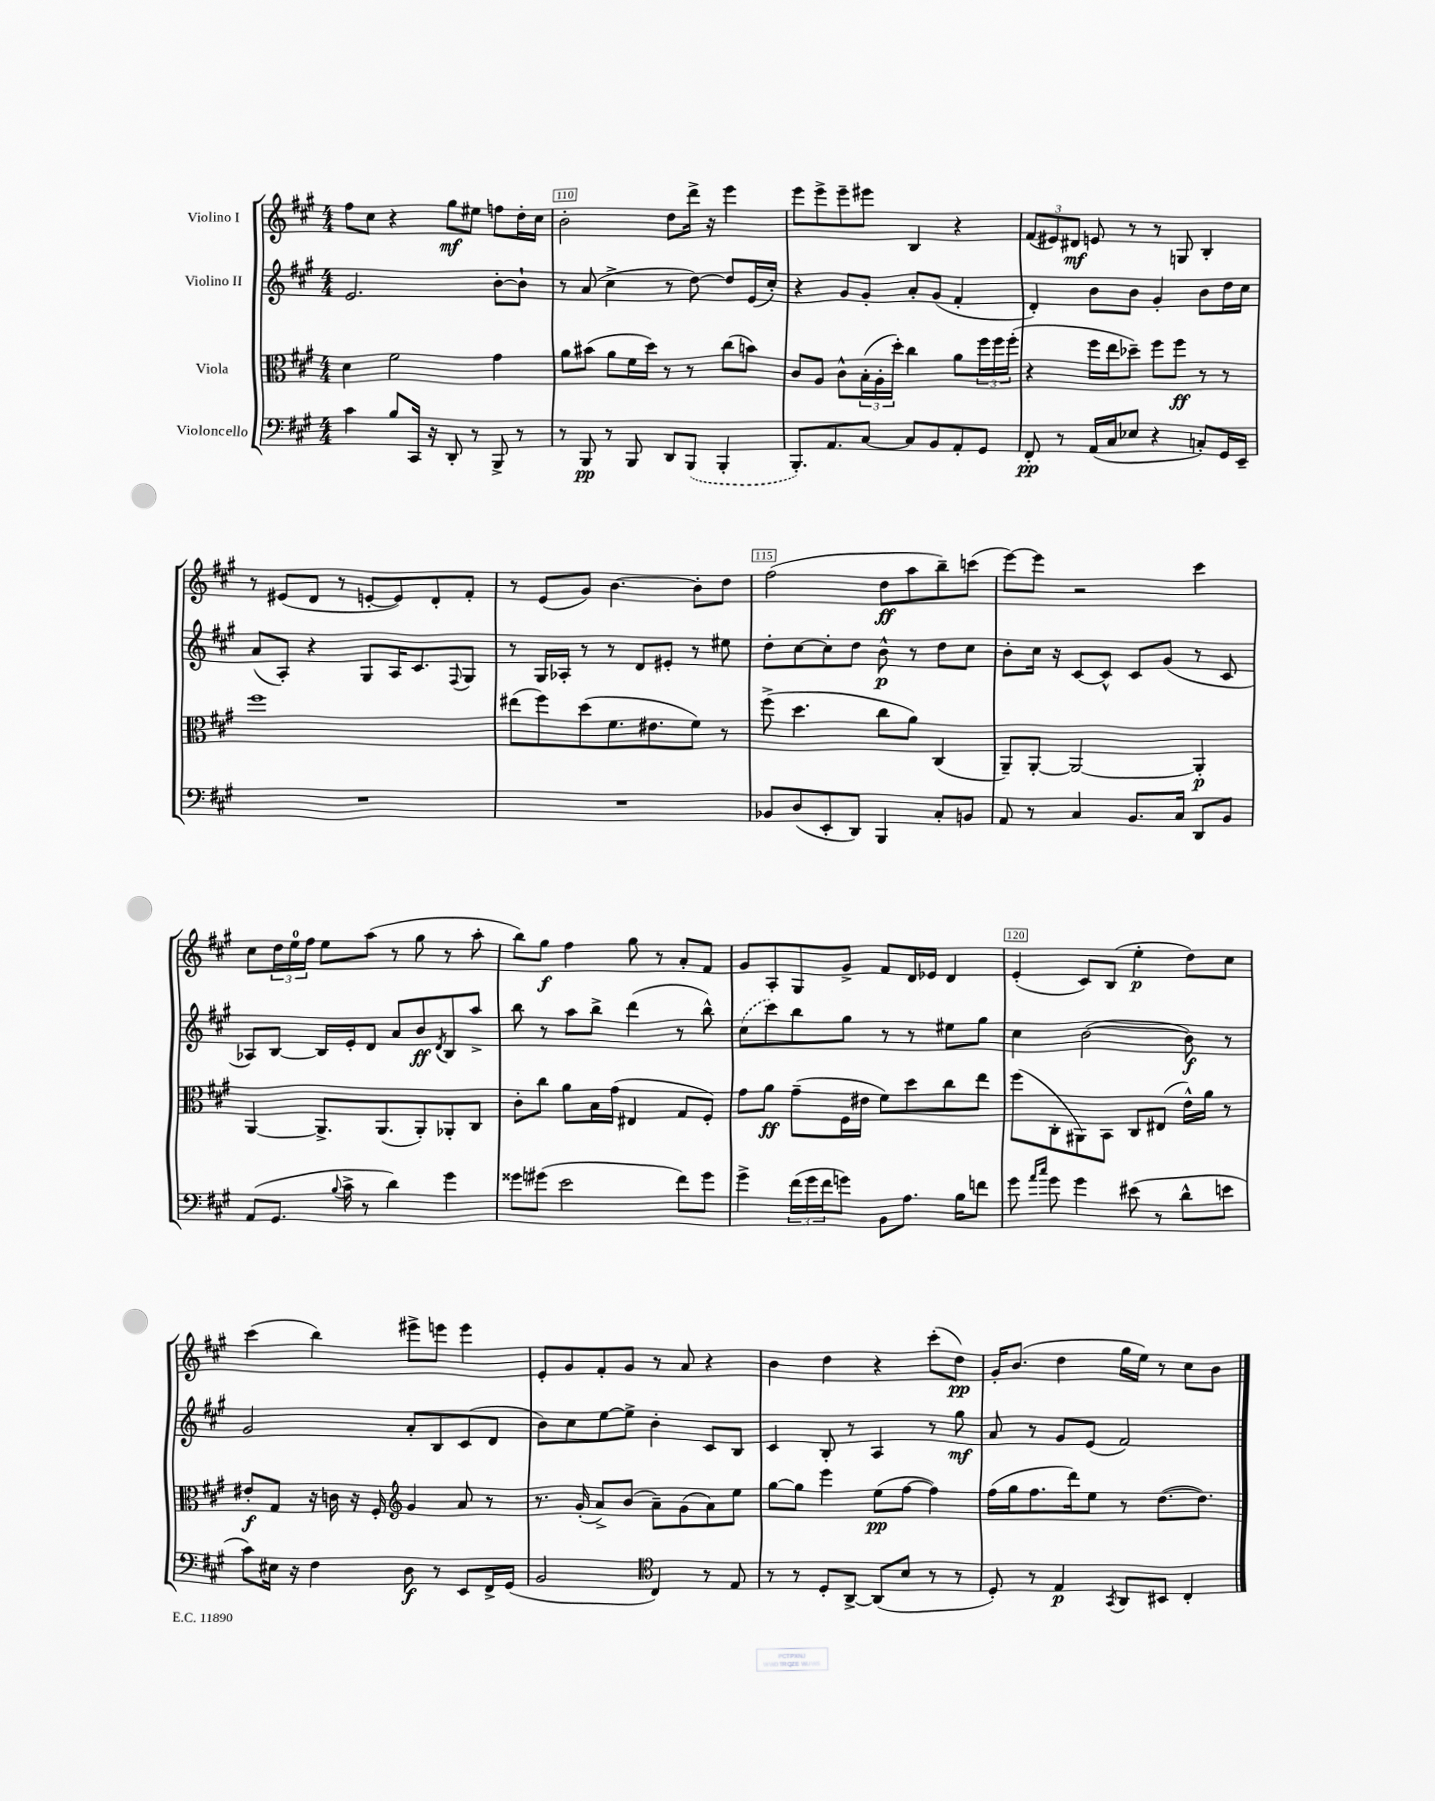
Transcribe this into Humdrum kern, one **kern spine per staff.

**kern	**dynam	**kern	**dynam	**kern	**dynam	**kern	**dynam
*part4	*part4	*part3	*part3	*part2	*part2	*part1	*part1
*staff4	*staff4	*staff3	*staff3	*staff2	*staff2	*staff1	*staff1
*I"Violoncello	*	*I"Viola	*	*I"Violino II	*	*I"Violino I	*
*clefF4	*	*clefC3	*	*clefG2	*	*clefG2	*
*k[f#c#g#]	*	*k[f#c#g#]	*	*k[f#c#g#]	*	*k[f#c#g#]	*
*M4/4	*	*M4/4	*	*M4/4	*	*M4/4	*
=109	=109	=109	=109	=109	=109	=109	=109
4c#\	.	4d\	.	2.e/	.	8ff#\L	.
.	.	.	.	.	.	8cc#\J	.
8B/L	.	2f#\	.	.	.	4r	.
16CC#/Jk	.	.	.	.	.	.	.
16r	.	.	.	.	.	.	.
8DD'/	.	.	.	.	.	8gg#\L	mf
8r	.	.	.	.	.	8ee#X\J	.
8BBB^/	.	4g#\	.	[8b'\L	.	8ffn\L	.
8r	.	.	.	8b`\J]	.	16dd'\L	.
.	.	.	.	.	.	16cc#\JJ	.
=110	=110	=110	=110	=110	=110	=110	=110
8r	.	8a\L	.	8r	.	2b'\	.
8BBB/	pp	(8b#X\J	.	(8a/	.	.	.
8r	.	8a\L	.	4cc#^\	.	.	.
8BBB/	.	16f#\L	.	.	.	.	.
.	.	16dd\JJ)	.	.	.	.	.
8DD/L	.	8r	.	8r	.	8dd\L	.
(8BBB/J	.	8r	.	[8dd\)	.	16ddd^\Jk	.
.	.	.	.	.	.	16r	.
4BBB'/	.	(8cc#\L	.	8dd/L]	.	4eee\	.
.	.	8bn\J)	.	(16e/L	.	.	.
.	.	.	.	16cc#'/JJ)	.	.	.
=111	=111	=111	=111	=111	=111	=111	=111
8.BBB'/L)	.	8c#/L	.	4r	.	8eee\L	.
.	.	8A/J	.	.	.	8eee^\	.
8.AA/	.	.	.	.	.	.	.
.	.	8c#^^\L	.	8g#/L	.	8eee~\	.
[8C#/J	.	(24B'\L	.	8g#'/J	.	8eee#X\J	.
.	.	24A'\	.	.	.	.	.
.	.	24dd'\JJ)	.	.	.	.	.
8C#/L]	.	4cc#\	.	8a'/L	.	4B/	.
8BB/	.	.	.	(8g#/J	.	.	.
8AA'/	.	8a\L	.	4f#'/	.	4r	.
8GG#/J	.	24ff#\L	.	.	.	.	.
.	.	24ff#\	.	.	.	.	.
.	.	(24ff#'\JJ	.	.	.	.	.
=112	=112	=112	=112	=112	=112	=112	=112
8FF#'/	pp	4r	.	4d'/)	.	(12f#/L	.
.	.	.	.	.	.	12e#X/)	.
8r	.	.	.	.	.	.	.
.	.	.	.	.	.	12d#X/J	mf
(16AA/LL	.	16ff#\LL	.	8b\L	.	8en/	.
16C#/J	.	16ee\J	.	.	.	.	.
8E-X/J	.	8dd-X~\J)	.	8b\J	.	8r	.
4r	.	8ff#\L	.	4g#'/	.	8r	.
.	.	8ff#\J	ff	.	.	8Gn/	.
8Cn'/L)	.	8r	.	8b\L	.	4B'/	.
16GG#/L	.	8r	.	16dd\L	.	.	.
16EE~/JJ	.	.	.	16cc#\JJ	.	.	.
!!LO:LB:g=z
=113	=113	=113	=113	=113	=113	=113	=113
1r	.	1ff#	.	(8a/L	.	8r	.
.	.	.	.	8A'/J)	.	(8e#X/L	.
.	.	.	.	4r	.	8d/J	.
.	.	.	.	.	.	8r	.
.	.	.	.	8G#/L	.	[8en'/L	.
.	.	.	.	16A/K	.	8e/])	.
.	.	.	.	8.c#/	.	.	.
.	.	.	.	.	.	8d'/	.
.	.	.	.	8qqF#/	.	.	.
.	.	.	.	8G#/J	.	8f#'/J	.
=114	=114	=114	=114	=114	=114	=114	=114
1r	.	(8ee#X\L	.	8r	.	8r	.
.	.	8ff#\)	.	16G#/LL	.	(8e/L	.
.	.	.	.	16A-X'/JJ	.	.	.
.	.	(8dd\	.	8r	.	8g#/J)	.
.	.	8.f#\	.	8r	.	[4.b\	.
.	.	.	.	8d/L	.	.	.
.	.	8.e#X\	.	.	.	.	.
.	.	.	.	8e#X'/J	.	.	.
.	.	8f#\J)	.	8r	.	8b'\L]	.
.	.	8r	.	8ee#X\	.	8dd\J	.
=115	=115	=115	=115	=115	=115	=115	=115
8BB-X/L	.	(8ff#^\	.	8dd'\L	.	(2ff#\	.
(8D/	.	4.dd\	.	[8cc#\	.	.	.
8EE'/	.	.	.	8cc#'\]	.	.	.
8DD/J)	.	.	.	8dd\J	.	.	.
4BBB/	.	8cc#\L	.	8b^^\	p	8dd\L	ff
.	.	8a\J)	.	8r	.	8aa\	.
8C#'/L	.	(4C#/	.	8dd\L	.	8bb~\)	.
8BBn/J	.	.	.	8cc#\J	.	(8cccn\J	.
=116	=116	=116	=116	=116	=116	=116	=116
8AA/	.	8AA~/L)	.	8b'\L	.	[8eee\L)	.
8r	.	[8AA'/J	.	16cc#\Jk	.	8eee\J]	.
.	.	.	.	16r	.	.	.
4C#/	.	2AA/_	.	[8c#/L	.	2r	.
.	.	.	.	8c#^^/J]	.	.	.
8.BB/L	.	.	.	8c#/L	.	.	.
.	.	.	.	(8g#/J	.	.	.
16C#/Jk	.	.	.	.	.	.	.
8DD/L	.	4AA'/]	p	8r	.	4ccc#\	.
8BB/J	.	.	.	8c#/	.	.	.
!!LO:LB:g=z
=117	=117	=117	=117	=117	=117	=117	=117
(8AA/L	.	[4AA/	.	8A-X/L)	.	8cc#\L	.
8.GG#/J	.	.	.	[8B/J	.	24dd\L	.
.	.	.	.	.	.	24ee\	.
.	.	.	.	.	.	24ff#\JJ	.
.	.	8.AA^/L]	.	16B/LL]	.	8ee\L	.
8qqB/	.	.	.	.	.	.	.
16c#^\	.	.	.	16e'/J	.	.	.
8r	.	.	.	8d/J	.	(8aa\J	.
.	.	(8.AA/	.	.	.	.	.
4d\)	.	.	.	8a/L	.	8r	.
.	.	8AA'/)	.	8b/	ff	8gg#\	.
.	.	.	.	8qd/	.	.	.
4g#\	.	8AA-X'/	.	8B/	.	8r	.
.	.	8C#/J	.	8aa^/J	.	8aa'\	.
=118	=118	=118	=118	=118	=118	=118	=118
8g##X\L	.	8c#'\L	.	8bb\	.	8bb\L)	.
(8g#X\J	.	8cc#\J	.	8r	.	8gg#\J	f
2e\	.	8a\L	.	8aa\L	.	4ff#\	.
.	.	16B\L	.	8bb^\J	.	.	.
.	.	(16g#\JJ	.	.	.	.	.
.	.	4E#X/	.	(4ddd\	.	8gg#\	.
.	.	.	.	.	.	8r	.
8f#\L)	.	8G#/L	.	8r	.	8a'/L	.
8g#\J	.	8F#'/J)	.	8bb^^\)	.	8f#/J	.
=119	=119	=119	=119	=119	=119	=119	=119
4g#^\	.	8g#\L	.	(8cc#\L	.	8g#/L	.
.	.	8a\J	ff	8ccc#\)	.	8A'/	.
(24f#\LL	.	(8g#~\L	.	8bb\	.	8G#/	.
24g#\	.	.	.	.	.	.	.
24f#\J	.	.	.	.	.	.	.
8gn\J)	.	16F#\L	.	8gg#\J	.	8g#^/J	.
.	.	16e#X\JJ	.	.	.	.	.
8BB\L	.	8f#\L)	.	8r	.	8f#/L	.
8.A\J	.	8dd\	.	8r	.	16d/L	.
.	.	.	.	.	.	16e-X/JJ	.
.	.	8cc#\	.	8ee#X\L	.	4d/	.
16B\KL	.	.	.	.	.	.	.
8fn\J	.	8ee\J	.	8gg#\J	.	.	.
=120	=120	=120	=120	=120	=120	=120	=120
8g#\	.	(8ff#\L	.	4cc#\	.	(4e'/	.
16qqa/LL	.	.	.	.	.	.	.
16qqcc#/JJ	.	.	.	.	.	.	.
8g#\	.	8C#'\	.	.	.	.	.
4g#\	.	8AA#X\)	.	([2b\	.	8c#/L)	.
.	.	8BB\J	.	.	.	(8B/J	.
(8e#X\	.	8C#/L	.	.	.	4ee'\	p
8r	.	(8E#X/J	.	.	.	.	.
8d^^\L	.	16e^^\LL)	.	8b\])	f	8dd\L)	.
.	.	16a\JJ	.	.	.	.	.
8en\J	.	8r	.	8r	.	8cc#\J	.
!!LO:LB:g=z
=121	=121	=121	=121	=121	=121	=121	=121
8c#\L)	.	8e#X'/L	f	2g#/	.	(4ccc#\	.
16E#X\Jk	.	8G#/J	.	.	.	.	.
16r	.	.	.	.	.	.	.
4F#\	.	16r	.	.	.	4bb\)	.
.	.	16cn\	.	.	.	.	.
.	.	16r	.	.	.	.	.
.	.	16F#'/	.	.	.	.	.
*	*	*clefG2	*	*	*	*	*
8D\	f	4g#/	.	8a'/L	.	8eee#X^\L	.
8r	.	.	.	8B/	.	8eeen\J	.
8EE/L	.	8a/	.	(8c#/	.	4eee\	.
16FF#^/L	.	8r	.	8d/J	.	.	.
(16GG#/JJ	.	.	.	.	.	.	.
=122	=122	=122	=122	=122	=122	=122	=122
2BB/	.	8.r	.	8b\L)	.	8e'/L	.
.	.	.	.	8cc#\	.	8g#/	.
.	.	(16g#'/	.	.	.	.	.
.	.	8a^/L)	.	[8ee\	.	8f#'/	.
.	.	(8b/J	.	8ee^\J]	.	8g#/J	.
*clefC4	*	*	*	*	*	*	*
4C#/)	.	8a~\L)	.	4b'\	.	8r	.
.	.	(8g#\	.	.	.	8a/	.
8r	.	8a\)	.	8c#/L	.	4r	.
8E/	.	8ee\J	.	8B/J	.	.	.
=123	=123	=123	=123	=123	=123	=123	=123
8r	.	[8gg#\L	.	4c#/	.	4b\	.
8r	.	8gg#\J]	.	.	.	.	.
8D'/L	.	4eee\	.	8B'/	.	4dd\	.
[8AA^/J	.	.	.	8r	.	.	.
(8AA/L]	.	(8ee\L	pp	4A/	.	4r	.
8B/J	.	[8ff#\J	.	.	.	.	.
8r	.	4ff#\])	.	8r	.	(8ccc#'\L	.
8r	.	.	.	8gg#\	mf	8dd\J)	pp
=124	=124	=124	=124	=124	=124	=124	=124
8D'/)	.	(16ff#\LL	.	8a/	.	16g#'/KL	.
.	.	16gg#\J	.	.	.	(8.b/J	.
8r	.	8.ff#\	.	8r	.	.	.
4E/	p	.	.	8g#/L	.	4dd\	.
.	.	16ddd\k)	.	.	.	.	.
.	.	8ee\J	.	(8e/J	.	.	.
8qGG#/	.	.	.	.	.	.	.
8AA/L	.	8r	.	2f#/)	.	16gg#\LL	.
.	.	.	.	.	.	16ee\JJ)	.
8BB#X/J	.	([8.dd\L	.	.	.	8r	.
4C#'/	.	.	.	.	.	8cc#\L	.
.	.	8.dd\J])	.	.	.	.	.
.	.	.	.	.	.	8b\J	.
==	==	==	==	==	==	==	==
*-	*-	*-	*-	*-	*-	*-	*-
